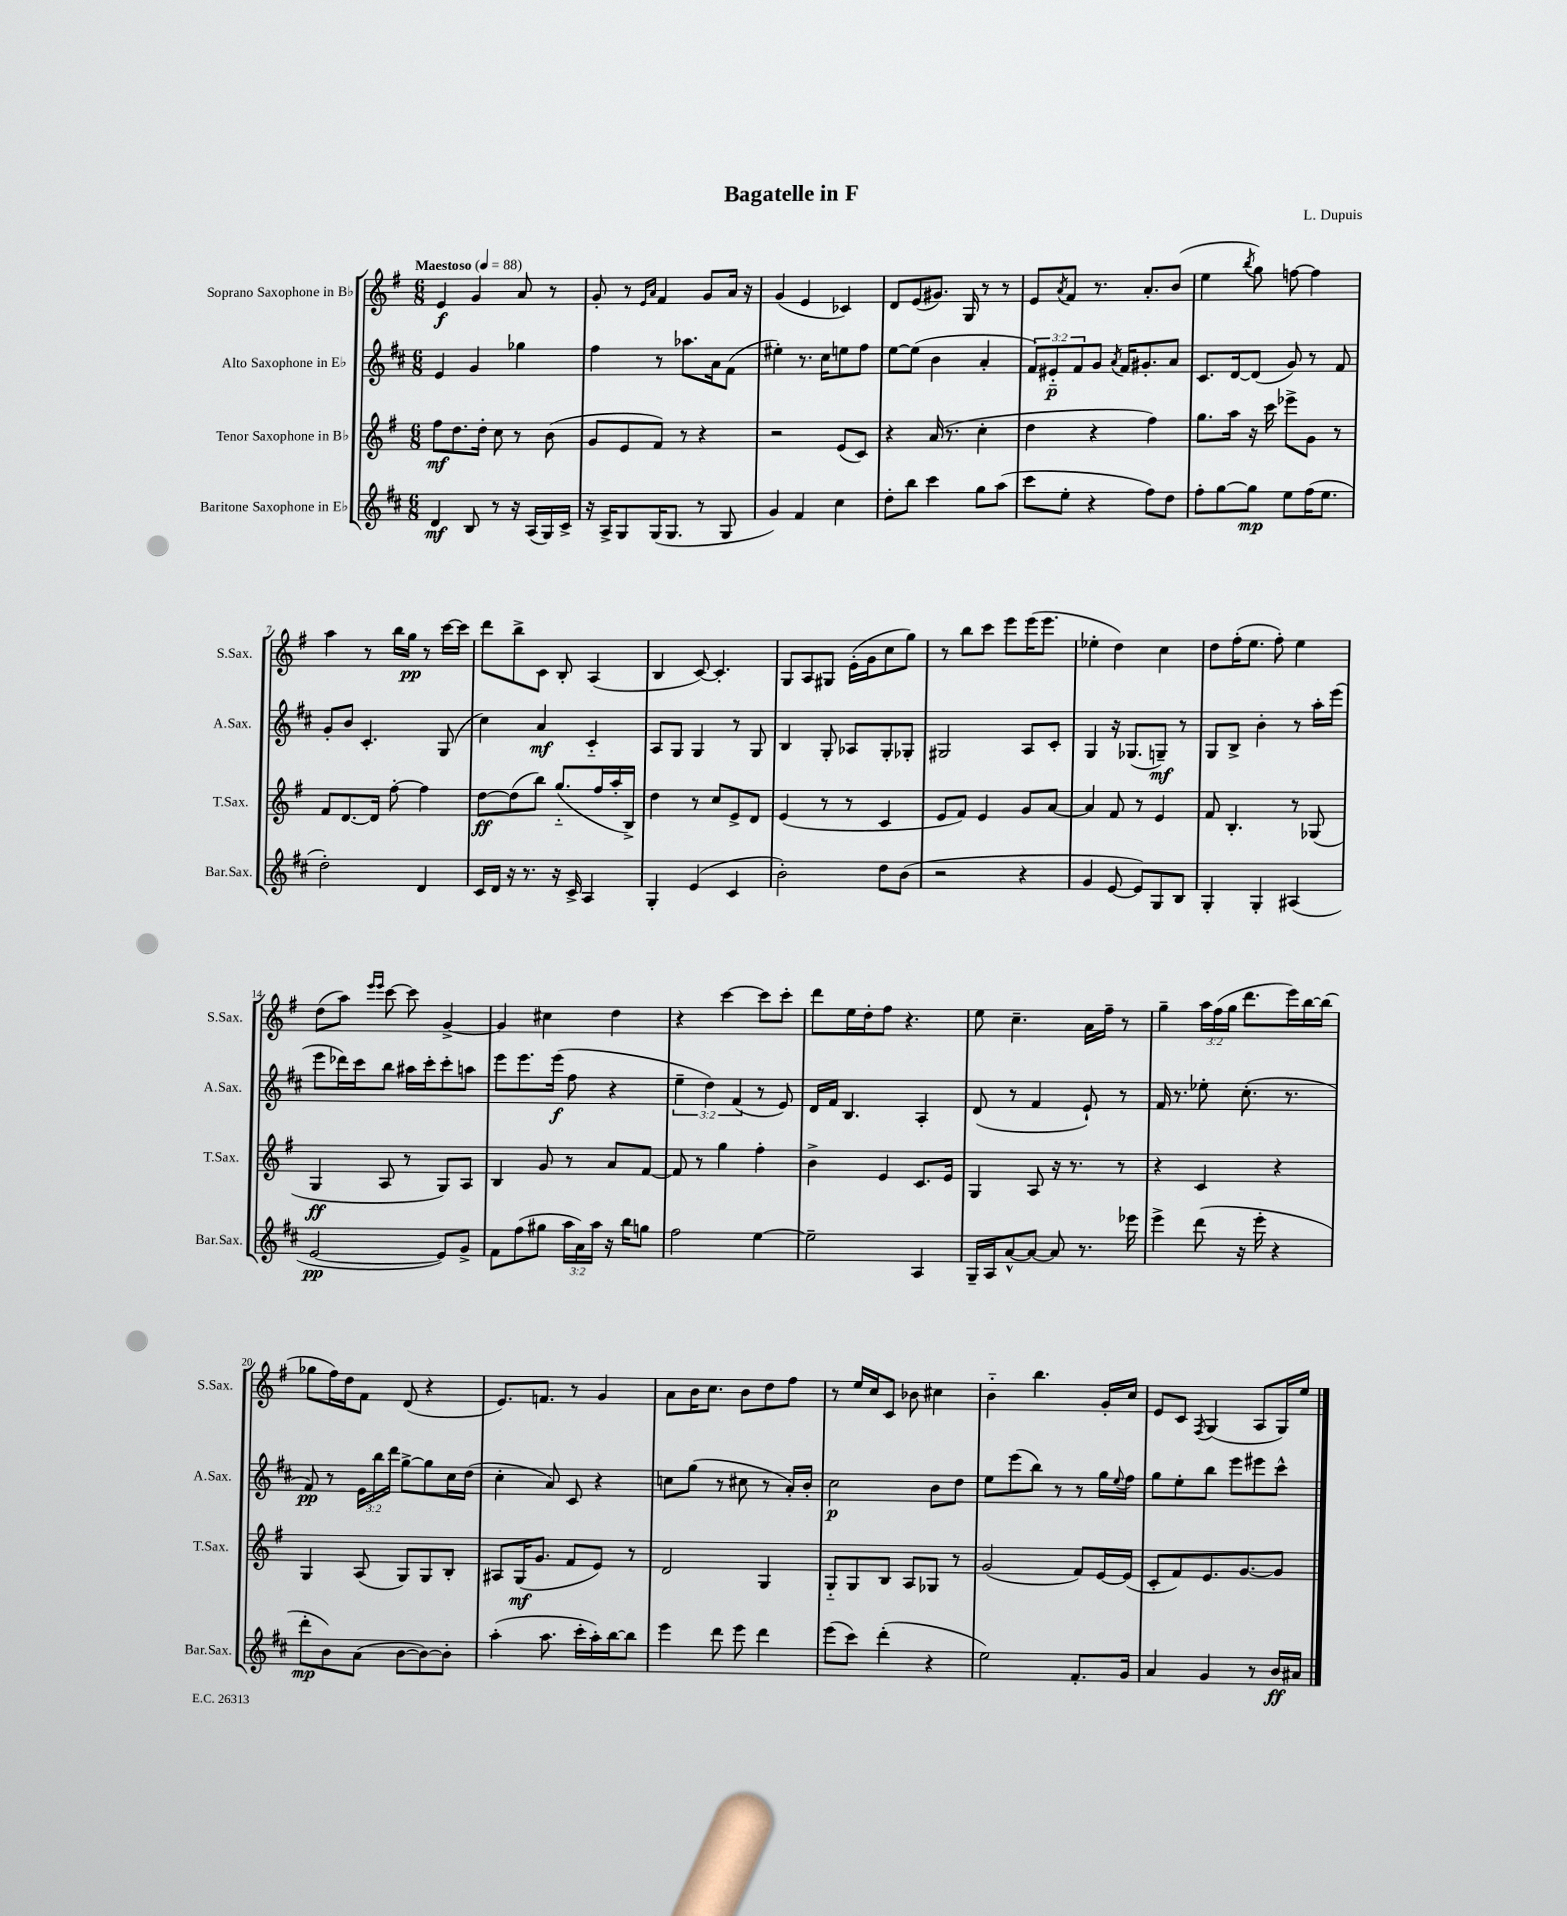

**kern	**kern	**kern	**kern
*staff4	*staff3	*staff2	*staff1
*clefG2	*clefG2	*clefG2	*clefG2
*k[f#c#]	*k[f#]	*k[f#c#]	*k[f#]
*M6/8	*M6/8	*M6/8	*M6/8
*MM88	*MM88	*MM88	*MM88
4d	8ff#	4e	4e
.	8.dd	.	.
8B	.	4g	4g
.	16dd'	.	.
8r	8cc	.	.
16r	8r	4gg-	8a
(16A	.	.	.
16G)	(8b	.	8r
16c#^	.	.	.
=	=	=	=
16r	8g	4ff#	8g'
16A^	.	.	.
8G	8e	.	8r
.	.	.	16qqe
.	.	.	16qqa
(16G	8f#)	8r	4f#
8.G	.	.	.
.	8r	8.aa-	.
8r	4r	.	8g
.	.	16a	.
8G	.	(8f#	16a
.	.	.	16r
=	=	=	=
4g)	2r	4ee#')	(4g
4f#	.	8.r	4e
.	.	16cc#	.
4cc#	(8e	8ee	4c-)
.	8c)	8ff#	.
=	=	=	=
8dd'	4r	[8ee	8d
8bb	.	(8ee]	(8e
4ccc#	(16a	4b	8.g#)
.	8.r	.	.
.	.	.	16G
8gg	4cc'	4a'	8r
(8aa	.	.	8r
=	=	=	=
8ccc#	4dd	12f#)	8e
.	.	12e#'~	.
.	.	.	8qa
8ee'	.	.	8f#
.	.	12f#	.
4r	4r	8g	8.r
.	.	8qa	.
.	.	16f#	.
.	.	8.g#'	8.a'
8ff#)	4ff#)	.	.
8dd	.	8a	(8b
=	=	=	=
8ff#'	8.gg	8.c#	4ee
[8gg	.	.	.
.	16aa	[16d	.
.	.	.	8qbb
8gg]	16r	(8d]	8gg)
.	16ccc	.	.
8ee	8eee-^	8g)	[8ff
(16ff#	8g	8r	4ff]
8.ee	.	.	.
.	8r	8f#	.
=	=	=	=
2dd')	8f#	8g'	4aa
.	[8.d	8b	.
.	.	4.c#'	8r
.	16d]	.	.
.	[8ff#'	.	16bb
.	.	.	16gg
4d	4ff#]	.	8r
.	.	(8G	[16ccc
.	.	.	16ccc]
=	=	=	=
16c#	[8dd	4cc#)	8ddd
16d	.	.	.
16r	(8dd]	.	8bb^
8.r	.	.	.
.	8bb)	4a	8c
16r	(8.gg'~	.	8B'
16c#^	.	.	.
4A	.	4c#'~	(4A
.	16ff#	.	.
.	16aa'	.	.
.	16B^)	.	.
=	=	=	=
4G'	4dd	8A	4B
.	.	8G	.
(4e	8r	4G	[8c)
.	8cc	.	4.c']
4c#	8e^	8r	.
.	8d	8G	.
=	=	=	=
2b')	(4e	4B	8G
.	.	.	8A
.	8r	8G'	8G#
.	8r	8A-	(16e'
.	.	.	16g
8dd	4c	8G'	8cc
(8b	.	8G-'	8gg)
=	=	=	=
2r	8e	2G#	8r
.	8f#)	.	8bb
.	4e	.	8ccc
.	.	.	8eee
4r	8g	8A	(16eee
.	.	.	8.eee
.	[8a	8c#'	.
=	=	=	=
4g	4a]	4G	4ee-'
[8e	8f#	16r	4dd)
.	.	(8.G-	.
8e])	8r	.	.
8G	4e	8G~)	4cc
8B	.	8r	.
=	=	=	=
4G'	8f#	8G	8dd
.	4.B'	8B^	(16ff#'
.	.	.	8.ee
4G'	.	4b'	.
.	.	.	8ff#')
(4A#	8r	8r	4ee
.	(8G-	16aa'	.
.	.	(16eee	.
=	=	=	=
[2e	4G	8eee	(8dd
.	.	16ddd-)	8aa)
.	.	16ccc#	.
.	.	.	16qqeee
.	.	.	16qqeee
.	8A	8bb	[8ccc
.	8r	16aa#	8ccc]
.	.	16ccc#'	.
8e])	8G)	8ccc#'	[4g^
8g^	8A	8aa	.
=	=	=	=
8f#	4B	8eee	4g]
(8ff#	.	8.eee	.
8gg#	8g	.	4cc#
.	.	(16eee	.
24aa	8r	8ff#	.
24a)	.	.	.
24aa	.	.	.
16r	8a	4r	4dd
16bb	.	.	.
8gg	[8f#	.	.
=	=	=	=
2ff#	8f#]	6ee~	4r
.	8r	.	.
.	.	6dd)	.
.	4gg	.	[4ccc
.	.	(6f#	.
[4ee	4ff#'	8r	8ccc]
.	.	8e)	8ccc'
=	=	=	=
2ee~]	4b^	16d	8ddd
.	.	16f#	.
.	.	4.B	16ee
.	.	.	16dd'
.	4e	.	8ff#
.	.	.	4.r
4A	8.c	4A'	.
.	16e	.	.
=	=	=	=
16G~	4G	(8d	8ee
16A	.	.	.
[8a^^	.	8r	4.cc~
8a_	8A	4f#	.
8a]	16r	.	.
.	8.r	.	.
8.r	.	8e`)	16a
.	.	.	16ff#~
.	8r	8r	8r
16eee-	.	.	.
=	=	=	=
4eee^	4r	16f#	4gg~
.	.	8.r	.
(8ddd	4c	8ee-'	24aa
.	.	.	(24ff#
.	.	.	24gg
16r	.	(8.cc#'	8.ddd
16eee'	.	.	.
4r	4r	.	.
.	.	8.r	16eee)
.	.	.	[16bb
.	.	.	(16bb]
=	=	=	=
8ddd'	4G	8f#)	8gg-
8b)	.	8r	16ff#)
.	.	.	16dd
(8a	(8A	24e	8f#
.	.	24bb	.
.	.	24ddd	.
[8b	8G)	[8gg^	(8d
8b_)	8G	8gg]	4r
8b']	8B'	16cc#	.
.	.	(16dd	.
=	=	=	=
(4aa'	8A#	4cc#'	8.e)
.	(16G	.	.
.	8.g	.	8.f
8.aa	.	8a)	.
.	8f#	8c#	8r
16ccc#'	.	.	.
16aa')	8e)	4r	4g
[16bb	.	.	.
8bb]	8r	.	.
=	=	=	=
4eee	2d	8cc	8a
.	.	(8gg	16b
.	.	.	8.cc
8ddd	.	8r	.
8eee	.	8cc#	8b
4ddd	4G	8r	8dd
.	.	16a')	8ff#
.	.	16b'	.
=	=	=	=
(8eee	8G'~	2cc#	8r
8ccc#)	8G	.	16ee
.	.	.	16cc
(4ddd'	8B	.	8c
.	8A	.	8b-
4r	8G-	8b	4cc#
.	8r	8dd	.
=	=	=	=
2ee)	(2g	8ee	4b'~
.	.	(8eee	.
.	.	8bb)	4.bb
.	.	8r	.
8.f#'	8f#)	8r	.
.	[16e	16gg	16g'
.	.	8qqee	.
16g	(16e]	16ff#	16cc
=	=	=	=
4a	8c'	8gg	8e
.	8f#)	8ee'	8c
.	.	.	8qF#
4g	8.e	8bb	(4G
.	.	8eee	.
.	[8.g	.	.
8r	.	8eee#	8A
16b	8g]	8ccc#^^	16G)
16a#	.	.	16ee
==	==	==	==
*-	*-	*-	*-
